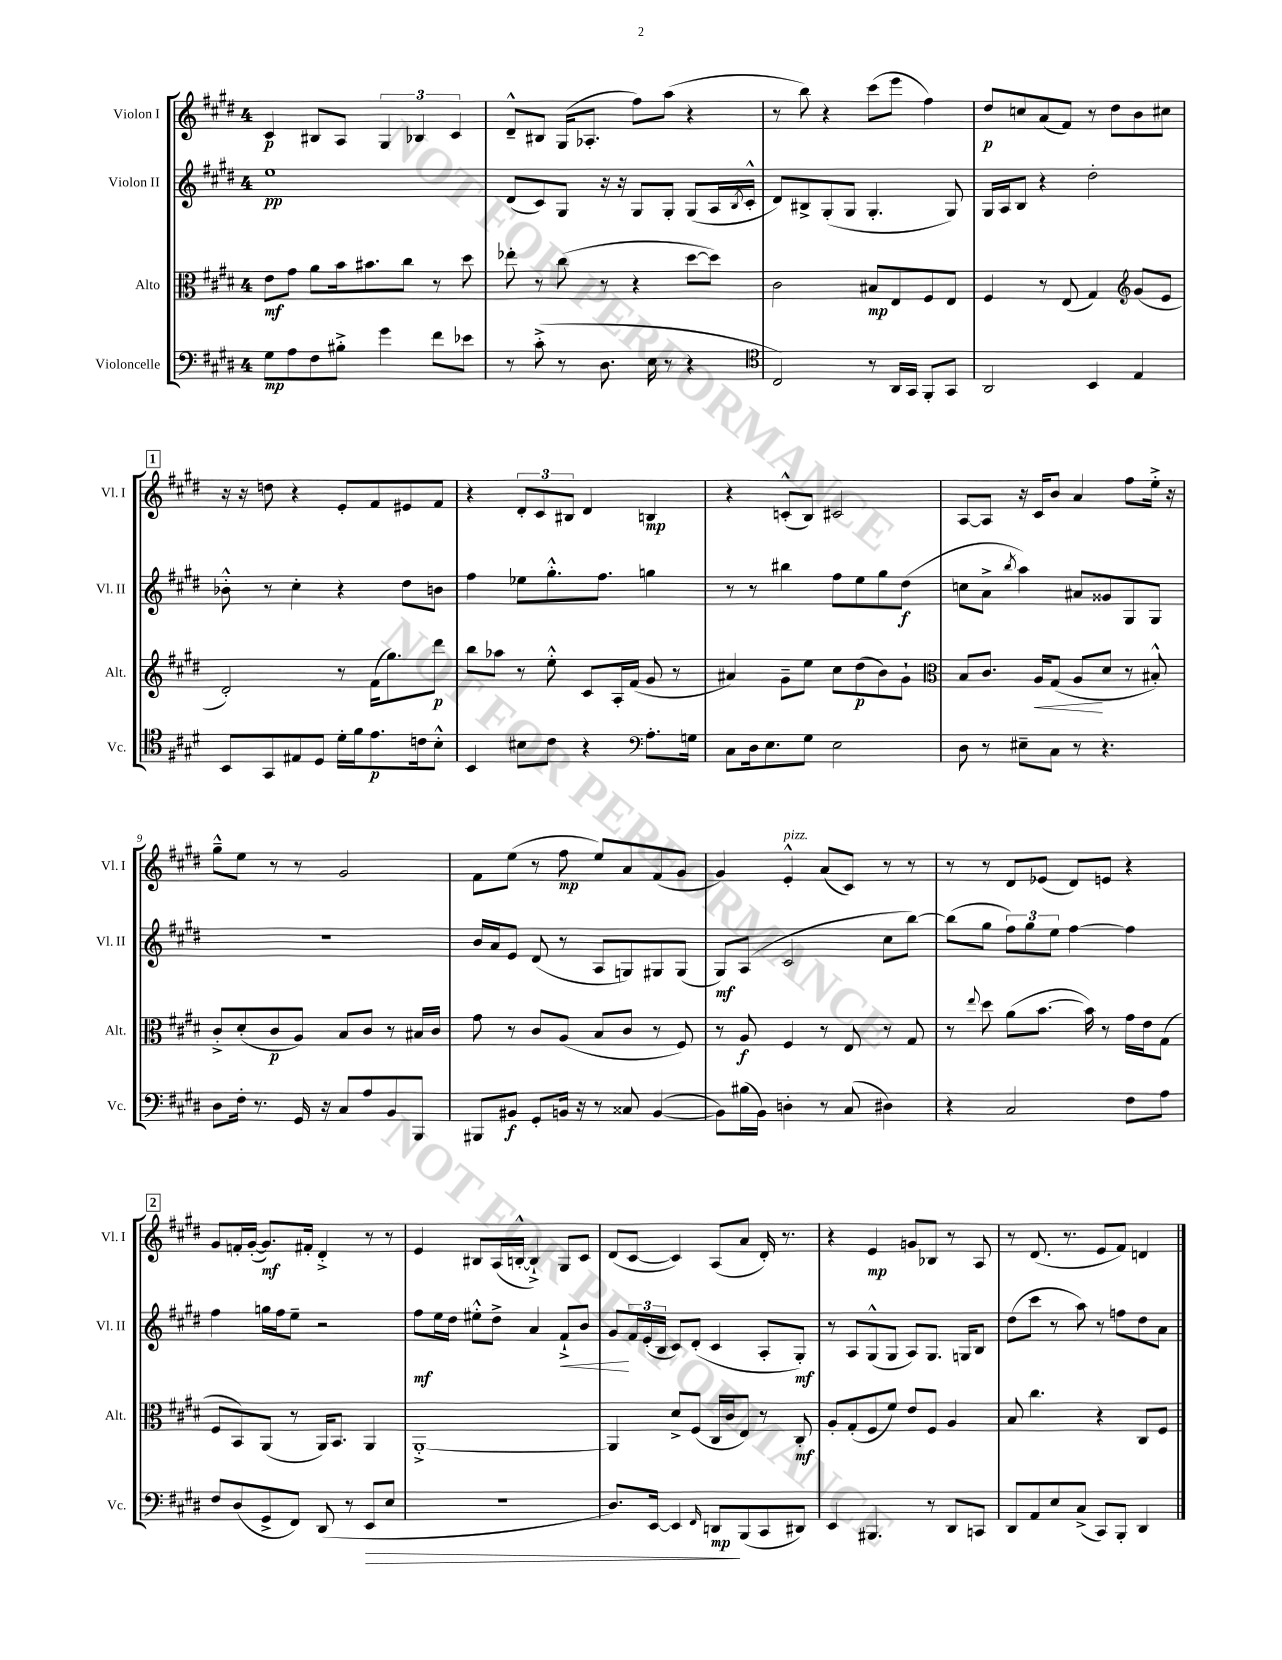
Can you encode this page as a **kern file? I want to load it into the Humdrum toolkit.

**kern	**kern	**kern	**kern
*staff4	*staff3	*staff2	*staff1
*clefF4	*clefC3	*clefG2	*clefG2
*k[f#c#g#d#]	*k[f#c#g#d#]	*k[f#c#g#d#]	*k[f#c#g#d#]
*M4/4	*M4/4	*M4/4	*M4/4
8G#\L	8e\L	1ee	4c#/
8A\	8g#\J	.	.
8F#\	8a\L	.	8B#/L
8B#'^\J	16b\k	.	8A/J
.	8.b#\	.	.
4g#\	.	.	6G#/
.	8cc#\J	.	.
.	.	.	6B-/
8f#\L	8r	.	.
.	.	.	6c#/
8e-\J	8dd#\	.	.
=	=	=	=
8r	8ee-'\	(8d#/L	8d#~^^/L
(8c#'^\	8r	8c#/)	8B#/J
8r	(8cc#\	8G#/J	(16G#/LK
.	.	.	8.A-'/J
8.D#\	8r	16r	.
.	.	16r	.
.	4r	8G#/L	8ff#\L)
16E\	.	.	.
8r	.	8G#'/J	(8aa\J
4r	[8dd#\L	(8G#/L	4r
.	8dd#\]J)	16A/L	.
.	.	8qB/	.
.	.	16c#'^^/JJ	.
=	=	=	=
*clefC4	*	*	*
2C#/)	2c#\	8d#/L)	8r
.	.	8B#^/	8bb\)
.	.	(8G#'/	4r
.	.	8G#/J	.
8r	8B#/L	4.G#'/	(8ccc#\L
16AA/LL	8E/	.	8eee\J
16GG#/JJ	.	.	.
8FF#'/L	8F#/	.	4ff#\)
8GG#/J	8E/J	8G#/)	.
=	=	=	=
2AA/	4F#/	16G#/LL	8dd#/L
.	.	16A/J	.
.	.	8B/J	8cc/
.	8r	4r	(8a/
.	(8E/	.	8f#/J)
4BB/	4G#/)	2dd#'\	8r
.	.	.	8dd#\L
*	*clefG2	*	*
4E/	(8g#/L	.	8b\
.	8e/J	.	8cc#\J
=	=	=	=
8BB/L	2d#'/)	8b-'^^\	16r
.	.	.	16r
8GG#/	.	8r	8dd\
8E#/	.	4cc#'\	4r
8D#/J	.	.	.
16d#'\LL	8r	4r	8e'/L
16f#\J	.	.	.
8.e\	(16f#\LK	.	8f#/
.	8.gg#\)	.	.
.	.	8dd#\L	8e#/
16c\k	.	.	.
8B'^^\J	8ddd#\J	8b\J	8f#/J
=	=	=	=
4BB/	8bb\L	4ff#\	4r
.	8aa-\J	.	.
8B#\L	8r	8ee-\L	12d#'/L
.	.	.	12c#/
8c#\J	8ee'^^\	8.gg#'^^\	.
.	.	.	12B#/J
4r	8c#/L	.	4d#/
.	.	8.ff#\J	.
.	16A'/L	.	.
.	(16f#/JJ	.	.
*clefF4	*	*	*
8.A'\L	8g#/	4gg\	4B/
.	8r	.	.
16G\Jk	.	.	.
=	=	=	=
8C#\L	4a#/)	8r	4r
16D#\k	.	8r	.
8.E\	.	.	.
.	8g#~\L	4bb#\	(8c'^^/L
8G#\J	8ee\J	.	8B/J)
2E\	8cc#\L	8ff#\L	2c#/
.	(8dd#\	8ee\	.
.	8b\)	8gg#\	.
.	8g#`\J	(8dd#\J	.
=	=	=	=
*	*clefC3	*	*
8D#\	8B/L	8cc\L	[8A/L
8r	8.c#/J	8a^\J	8A/]J
.	.	8qbb/	.
8E#~\L	.	4aa\)	16r
.	16A/LK	.	16c#/LK
8C#\J	(8G#/J	.	8b/J
8r	8A/L	8a#/L	4a/
4.r	8d#/J	8g##/	.
.	8r	8G#/	8ff#\L
.	8B#'^^/)	8G#/J	16ee'^\Jk
.	.	.	16r
=	=	=	=
8D#\L	8c#'^/L	1r	8gg#~^^\L
16F#'\Jk	(8d#'/	.	8ee\J
8.r	.	.	.
.	8c#/	.	8r
16GG#/	8A/J)	.	8r
16r	.	.	.
8C#/L	8B/L	.	2g#/
8A/	8c#/J	.	.
8BB/	8r	.	.
8BBB/J	16B#/LL	.	.
.	16c#/JJ	.	.
=	=	=	=
8BBB#/L	8g#\	16b/LL	8f#\L
.	.	16a/J	.
8BB#/J	8r	8e/J	(8ee\J
8GG#'/L	8c#/L	(8d#/	8r
16BB/Jk	(8A/J	8r	8ff#\
16r	.	.	.
8r	8B/L	8A/L	8ee/L)
8C##/	8c#/J	8G/)	8a/
([4BB/	8r	8G#/	(8f#/
.	8F#/)	(8G#/J	8g#/J
=	=	=	=
8BB\]L)	8r	8G#/L)	4g#/)
(16B#\L	8A/	(8A/J	.
16BB\JJ)	.	.	.
4D'\	4F#/	2c#/	4e'^^/
8r	8r	.	(8a/L
(8C#/	8E/	.	8c#/J)
4D#\)	8r	8cc#\L	8r
.	8G#/	[8bb\J)	8r
=	=	=	=
4r	8r	(8bb\]L	8r
.	8qqee/	.	.
.	8dd#\	8gg#\J	8r
2C#/	(8a\L	12ff#\L)	8d#/L
.	.	12gg#\	.
.	[8.b\J	.	(8e-/J
.	.	12ee\J	.
.	.	[4ff#\	8d#/L)
.	16b\])	.	.
.	8r	.	8e/J
8F#\L	16g#\LL	4ff#\]	4r
.	16e\J	.	.
8A\J	(8G#\J	.	.
=	=	=	=
8F#/L	8F#/L	4ff#\	8g#/L
(8D#/	8BB/)	.	16f'/L
.	.	.	([16g#'/JJ
8GG#^/	(8AA/J	16gg\LL	8.g#/]L)
.	.	16ff#\J	.
8FF#/J)	8r	8ee~\J	.
.	.	.	16f#'/Jk
(8DD#/	16AA/LK)	2r	4d#'^/
.	8.BB/J	.	.
8r	.	.	.
8EE/L	4AA/	.	8r
8E/J	.	.	8r
=	=	=	=
1r	[1AA'^	8ff#\L	4e/
.	.	16ee\L	.
.	.	16dd#\JJ	.
.	.	8ee#'^^\L	8B#/L
.	.	8dd#^\J	(16A/L
.	.	.	[16B'^^/JJ
.	.	4a/	4B`^/])
.	.	8f#`^/L	8G#/L
.	.	8b/J	8c#/J
=	=	=	=
8.D#/L)	4AA/]	8g#/L	(8d#/L
.	.	24f#/L	[8c#/J
.	.	(24e'/	.
[16EE/Jk	.	.	.
.	.	24B/JJ	.
4EE/]	8d#^/L	8c#/L)	4c#/])
.	(8F#/J	(8d#'/J	.
16qqFF#/	.	.	.
8DD/L	16C#/LL	4c#/	(8A/L
.	16c#/J	.	.
(8BBB/	8E/J)	.	8a/J
8CC#/	8r	8A'/L	16d#'/)
.	.	.	8.r
8DD#/J)	8C#'/	8G#'/J)	.
=	=	=	=
4EE/	8A'/L	8r	4r
.	(8G#'/	8A/L	.
4.BBB#/	8F#/	(8G#^^/	4e/
.	8f#/J)	8G#/J	.
.	8e/L	8A/L)	8g/L
8r	8F#/J	8.G#/J	8B-/J
8DD#/L	4A/	.	8r
.	.	16G/LK	.
8CC/J	.	8B/J	8A/
=	=	=	=
8DD#/L	8B/	(8dd#\L	8r
8AA/	4.cc#\	8ccc#\J	(8.d#/
8E/	.	8r	.
.	.	.	8.r
(8C#^/J	.	8aa\)	.
8CC#/L)	4r	8r	8e/L
8BBB'/J	.	8ff\L	8f#/J)
4DD#/	8C#/L	8dd#\	4d/
.	8F#/J	8a\J	.
==	==	==	==
*-	*-	*-	*-
